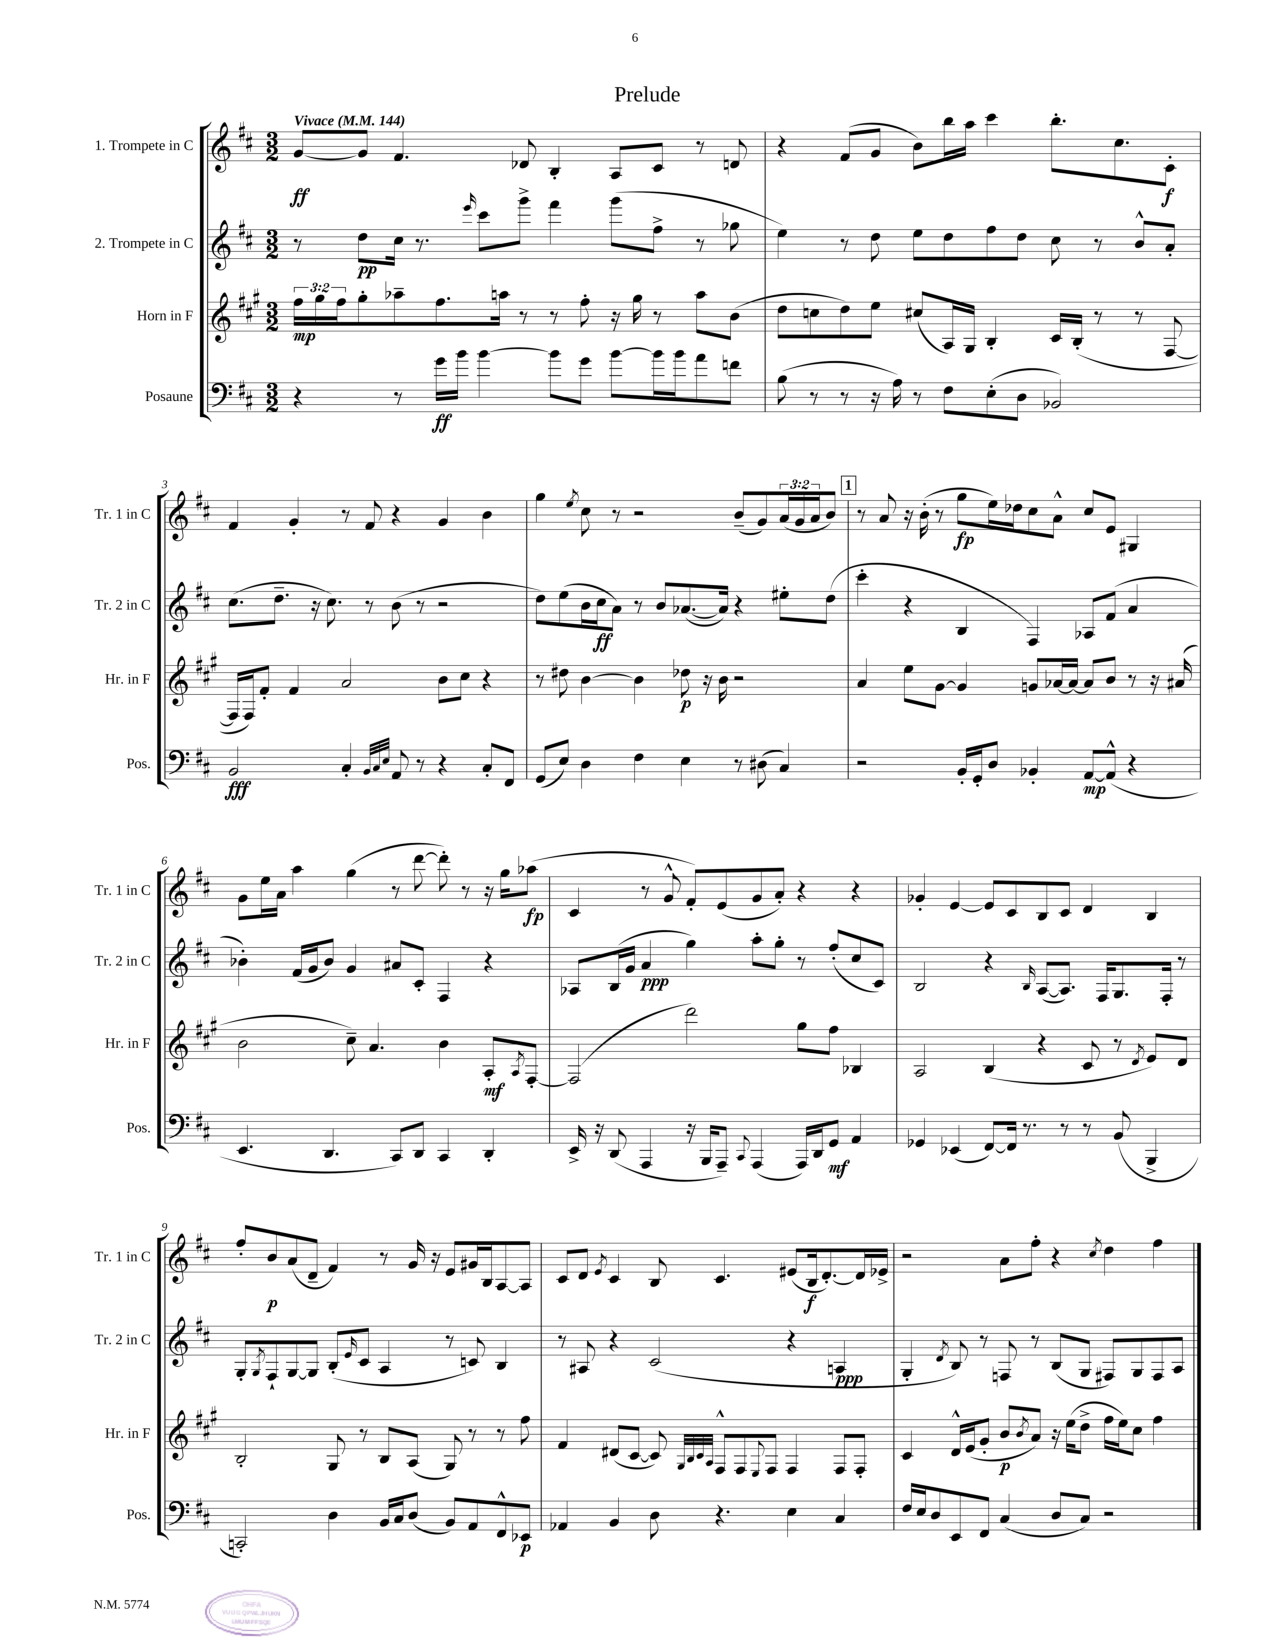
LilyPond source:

\header { title = "Prelude" }
<<
\new StaffGroup <<
\new Staff = "s0" \with { instrumentName = "1. Trompete in C" shortInstrumentName = "Tr. 1 in C" } {
    \clef treble \key d \major \numericTimeSignature \time 3/2 \override Staff.TupletNumber.text = #tuplet-number::calc-fraction-text \tempo "Vivace" 4 = 144
    g'8~\ff g'8 fis'4. des'8 b4-. a8 cis'8 r8 d'8 |
    r4 fis'8( g'8 b'8) b''16 a''16 cis'''4 b''8.-. cis''8. cis'8-.\f |
    fis'4 g'4-. r8 fis'8 r4 g'4 b'4 |
    g''4 \acciaccatura { e''8 } cis''8 r8 r2 b'8--( g'8) \tuplet 3/2 { a'16( g'16 a'16 } b'8) |
    \mark \markup { \box "1" } r8 a'8 r16 b'16-.( r8 g''8\fp e''16) des''16 cis''8 a'8-^ cis''8 e'8 gis4 |
    g'8 e''16 a'16 a''4 g''4( r8 d'''8~ d'''8-.) r8 r16 g''16 aes''8\fp( |
    cis'4 r8 g'8-^ fis'8-.) e'8( g'8 a'8-.) r4 r4 |
    ges'4-. e'4~ e'8 cis'8 b8 cis'8 d'4 b4 |
    fis''8-. b'8\p a'8( d'8-- fis'4) r8 g'16 r16 e'8 gis'16 b16 a8~ a8 |
    cis'8 d'8 \acciaccatura { e'8 } cis'4 b8 cis'4. eis'8( b16\f d'8.~-.) d'16 ees'16-> |
    r2 a'8 fis''8-. r4 \acciaccatura { cis''8 } d''4 fis''4 \bar "|." |
}
\new Staff = "s1" \with { instrumentName = "2. Trompete in C" shortInstrumentName = "Tr. 2 in C" } {
    \clef treble \key d \major \numericTimeSignature \time 3/2
    r8 d''8\pp cis''16 r8. \grace { e'''16 } cis'''8 g'''8-> fis'''4 g'''8( fis''8-> r8 ges''8 |
    e''4) r8 d''8 e''8 d''8 fis''8 d''8 cis''8 r8 b'8-^ a'8-. |
    cis''8.( d''8.-- r16 cis''8.) r8 b'8( r8 r2 |
    d''8) e''8( b'16 cis''16\ff a'8) r8 b'8 aes'8.~( aes'16) r4 eis''8-. d''8( |
    \mark \markup { \box "1" } cis'''4-. r4 b4 fis4) aes8 fis'8( a'4 |
    bes'4-.) fis'16( g'16 bes'8) g'4 ais'8 cis'8-. fis4 r4 |
    aes8 b16( g'16 a'4\ppp g''4) a''8-. g''8-. r8 fis''8-.( cis''8 cis'8) |
    b2 r4 \grace { b16 } a8~( a8.) fis16 g8. fis16-. r8 |
    g8-. \acciaccatura { g8 } fis8-! g8~ g8 b8-.( \grace { e'16 } cis'8 a4 r8 c'8) b4 |
    r8 ais8 r4 cis'2( r4 a4\ppp |
    g4-. \acciaccatura { d'8 } b8) r8 f8 r8 b8( g8 fis8) g8 fis8 a8 \bar "|." |
}
\new Staff = "s2" \with { instrumentName = "Horn in F" shortInstrumentName = "Hr. in F" } {
    \clef treble \key a \major \numericTimeSignature \time 3/2 \override Staff.TupletNumber.text = #tuplet-number::calc-fraction-text
    \tuplet 3/2 { fis''16\mp gis''16 fis''16 } gis''8-. aes''8-- fis''8. a''16 r8 r8 fis''8-. r16 gis''16 r8 a''8 b'8( |
    d''8 c''8 d''8) e''8 cis''8( a16) gis16 b4-. cis'16 b16-.( r8 r8 fis8~ |
    fis16 fis16) fis'8-. fis'4 a'2 b'8 cis''8 r4 |
    r8 dis''8 b'4~ b'4 des''8\p r16 b'16 r2 |
    \mark \markup { \box "1" } a'4 e''8 gis'8~ gis'4 g'8 aes'16~ aes'16~ aes'8 b'8 r8 r16 ais'16( |
    b'2 cis''8--) a'4. b'4 a8-.\mf \acciaccatura { a8 } fis8~-. |
    fis2( d'''2) gis''8 fis''8 bes4 |
    a2 b4( r4 cis'8 r8 \acciaccatura { d'8 } e'8) d'8 |
    b2-. gis8 r8 b8 a8( gis8) r8 r8 fis''8 |
    fis'4 dis'8( cis'8~ cis'8) \grace { gis32 b32 cis'32 a32 } fis8-^ fis8 \appoggiatura { e8 } fis8 fis4 fis8 fis8-. |
    cis'4 d'16-^ e'16( gis'8-. b'8\p \acciaccatura { b'8 } a'8) r16 e''16( d''8-> fis''16 e''16) cis''8 fis''4 \bar "|." |
}
\new Staff = "s3" \with { instrumentName = "Posaune" shortInstrumentName = "Pos." } {
    \clef bass \key d \major \numericTimeSignature \time 3/2
    r4 r8 g'16\ff b'16 b'4~ b'8 g'8 b'8~ b'16 b'16 a'8 f'8 |
    b8( r8 r8 r16 a16) r8 fis8 e8-.( d8 bes,2) |
    b,2\fff cis4-. \grace { b,32 cis32 e32 } a,8 r8 r4 cis8-. fis,8 |
    g,8( e8) d4 fis4 e4 r8 dis8( cis4) |
    \mark \markup { \box "1" } r2 b,16-. g,16-. d8 bes,4-. a,8~\mp a,8-^( r4 |
    e,4. d,4. cis,8) d,8 cis,4 d,4-. |
    e,16-> r16 d,8( a,,4 r16 b,,16 a,,8--) \appoggiatura { cis,8 } a,,4( a,,16) d,16 g,8\mf a,4 |
    ges,4 ees,4( fis,8~) fis,16 r8. r8 r8 b,8( b,,4-> |
    c,2-.) d4 b,16 cis16 d8( b,8) a,8 fis,8-^ ees,8\p |
    aes,4 b,4 d8 r4. e4 cis4 |
    fis16 e16 d8 e,8 fis,8 cis4( d8 cis8) r2 \bar "|." |
}
>>
>>
